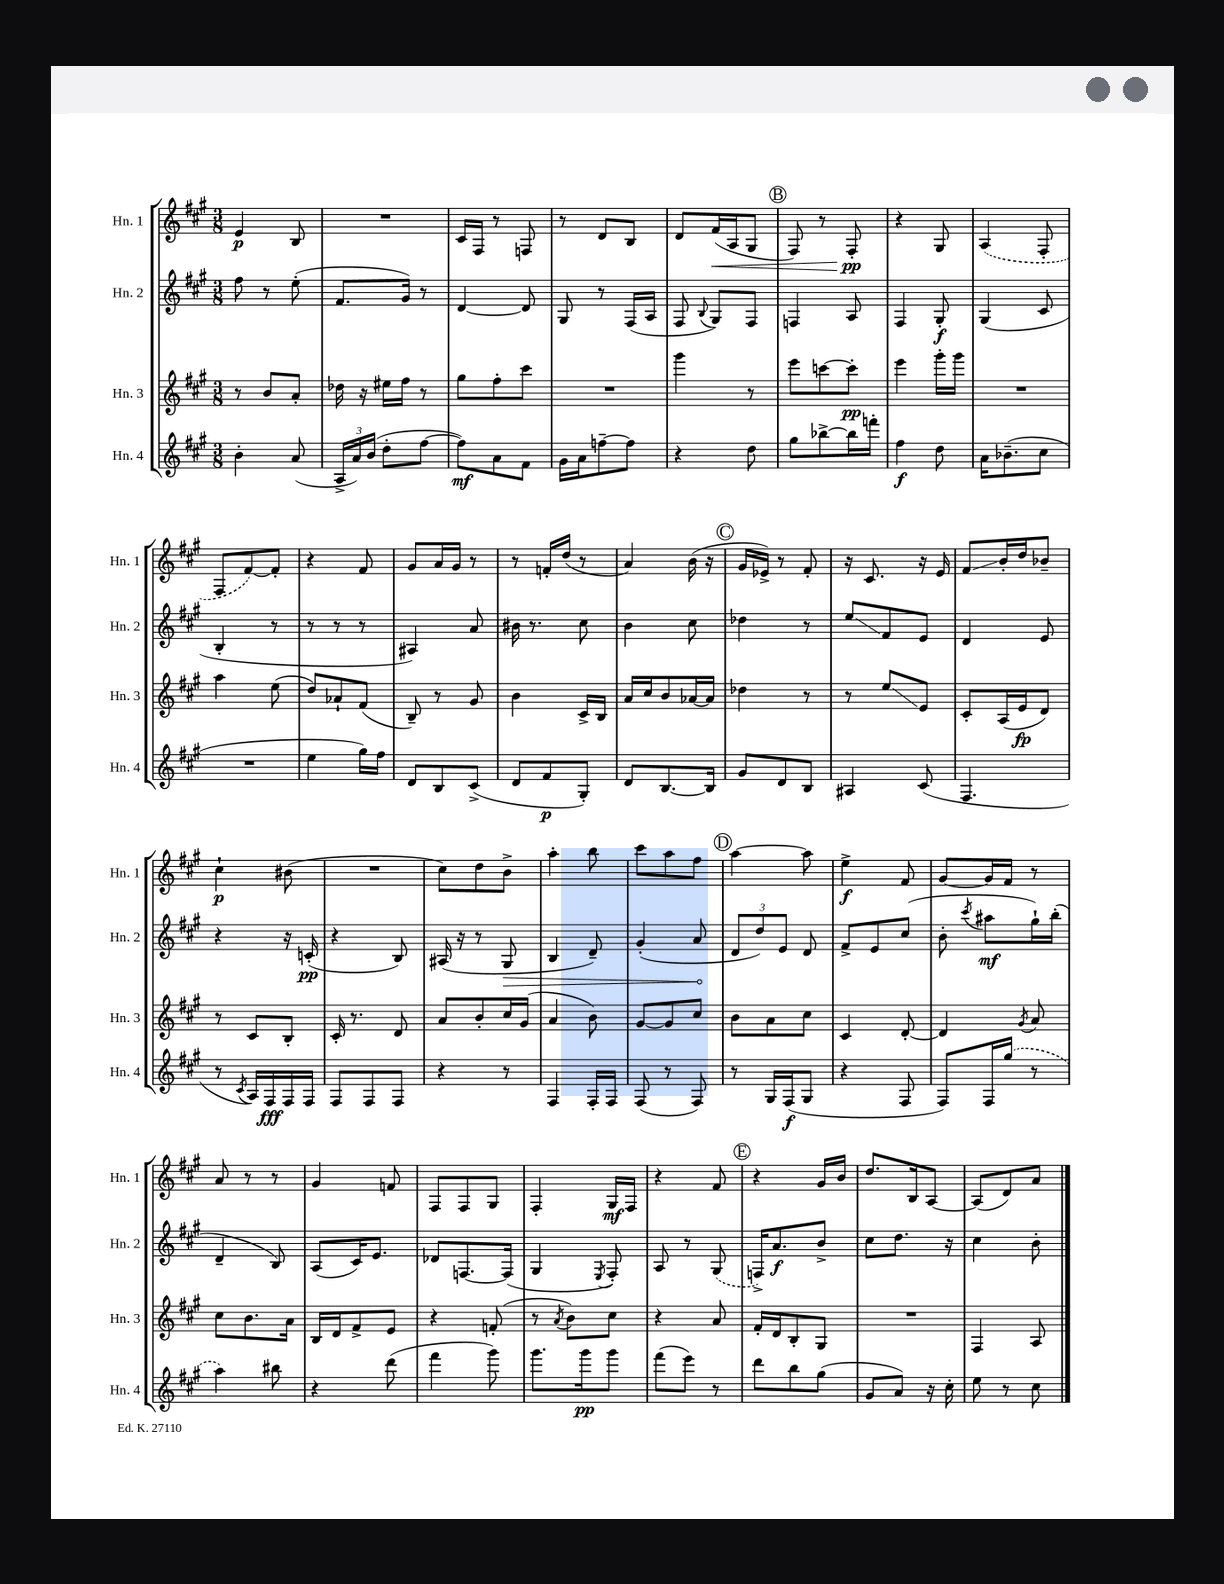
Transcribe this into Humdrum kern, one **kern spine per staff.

**kern	**kern	**kern	**kern
*staff4	*staff3	*staff2	*staff1
*clefG2	*clefG2	*clefG2	*clefG2
*k[f#c#g#]	*k[f#c#g#]	*k[f#c#g#]	*k[f#c#g#]
*M3/8	*M3/8	*M3/8	*M3/8
4b'	8r	8ff#	4e
.	8b	8r	.
(8a	8a'	(8ee'	8B
=	=	=	=
24A^	16dd-	8.f#	4.r
24a)	.	.	.
.	16r	.	.
(24b	.	.	.
8dd'	16ee#	.	.
.	16ff#	16g#)	.
[8ff#	8r	8r	.
=	=	=	=
8ff#])	8gg#	[4d	16c#
.	.	.	16F#
8a	8ff#'	.	8r
8f#	8ccc#	8d]	8F
=	=	=	=
16g#	4.r	8G#	8r
16a	.	.	.
[8ff~	.	8r	8d
8ff]	.	(16F#	8B
.	.	16A	.
=	=	=	=
4r	4ggg#	8F#	8d
.	.	8qqB	.
.	.	8G#)	(16f#
.	.	.	16A
8dd	8r	8F#	8G#
=	=	=	=
8gg#	8eee	4F	8F#)
[8bb-^	[8ccc	.	8r
16bb-]	8ccc']	8A	8F#'
16fff'	.	.	.
=	=	=	=
4ff#	4eee	4F#	4r
8dd	16ggg#'	8G#'	8G#
.	16ggg#	.	.
=	=	=	=
16a	4.r	(4G#	(4A
(8.b-~	.	.	.
8cc#	.	8c#	8F#'
=	=	=	=
4.r	4aa	4B'	8F#
.	.	.	[8f#)
.	(8ee	8r	8f#']
=	=	=	=
4ee	8dd)	8r	4r
.	8a-`	8r	.
16gg#)	(8f#	8r	8f#
16ff#	.	.	.
=	=	=	=
8d	8B~)	4A#)	8g#
8B	8r	.	16a
.	.	.	16g#
(8c#^	8g#	8a	8r
=	=	=	=
8d	4b	16b#	8r
.	.	8.r	.
8f#	.	.	16f'
.	.	.	(16dd
8G#')	16c#^	8cc#	8r
.	16B	.	.
=	=	=	=
8d	16a	4b	4a)
.	16cc#	.	.
[8.B	8b	.	.
.	[16a-	8cc#	(16b
16B]	16a-]	.	16r
=	=	=	=
8g#	4dd-	4dd-	16g#
.	.	.	16e-^)
8d	.	.	8r
8B	8r	8r	8f#'
=	=	=	=
4A#	8r	8ee	16r
.	.	.	8.c#
.	8ee	8f#	.
(8c#	8e	8e	16r
.	.	.	16e
=	=	=	=
4.F#	8c#'	4d	8f#
.	(16A	.	16b'
.	16e	.	16dd
.	8d)	8e	8b-~
=	=	=	=
8r	8r	4r	4cc#`
8qc#	.	.	.
16A)	8c#	.	.
16F#	.	.	.
16F#	8B'	16r	(8b#
16F#	.	(16c'	.
=	=	=	=
8F#	16c#'	4r	4.r
.	8.r	.	.
8F#	.	.	.
8F#	8d	8B)	.
=	=	=	=
4r	8a	(16A#	8cc#)
.	.	16r	.
.	8b'	8r	8dd
8r	16cc#	8G#	8b^
.	(16g#	.	.
=	=	=	=
4F#	4a	4B	4aa'
16F#'	8b)	8d~)	8bb
16F#	.	.	.
=	=	=	=
(8F#	[8g#	(4g#'	8ccc#
8r	8g#]	.	8aa
8F#)	8cc#	8a	8ff#
=	=	=	=
8r	8b	12d	[4aa
.	.	12dd)	.
16G#	8a	.	.
.	.	12e	.
(16F#	.	.	.
8G#	8cc#	8d	8aa]
=	=	=	=
4r	4c#	8f#^	4ee^
.	.	8e	.
8F#	[8d'	(8cc#	8f#
=	=	=	=
8F#)	4d]	8b'	[8g#
.	.	8qccc#	.
16F#	.	8aa#	16g#]
(16gg#	.	.	16f#
.	8qg#	.	.
8r	8a	16gg#`)	8r
.	.	(16bb'	.
=	=	=	=
4aa)	8cc#	4d~	8a
.	8.b	.	8r
8bb#	.	8B)	8r
.	16a	.	.
=	=	=	=
4r	16B	(8A	4g#
.	16d	.	.
.	8f#^	16c#)	.
.	.	8.e	.
(8ddd	8e	.	8f
=	=	=	=
4fff#	4r	8d-	8F#
.	.	[8.F	8F#
8ggg#)	(8f'	.	8G#
.	.	(16F]	.
=	=	=	=
8.ggg#	8r	4G#	4F#'
.	8qa	.	.
.	8b)	.	.
16ggg#	.	.	.
.	.	8qE	.
8ggg#	8cc#	8F#')	16G#
.	.	.	16F#
=	=	=	=
(8fff#	4r	8A	4r
8eee)	.	8r	.
8r	8a	(8G#	8f#
=	=	=	=
8ddd	16f#'	16F^)	4r
.	16d	8.a	.
8bb	8B'	.	.
(8gg#	8G#	8b^	16g#
.	.	.	16b
=	=	=	=
8g#	4.r	8cc#	8.dd
8a)	.	8.dd	.
.	.	.	16B
16r	.	.	[8A
16cc#'	.	16r	.
=	=	=	=
8ee	4F#	4cc#	(8A]
8r	.	.	8d)
8cc#	8A	8b'	8a
==	==	==	==
*-	*-	*-	*-
